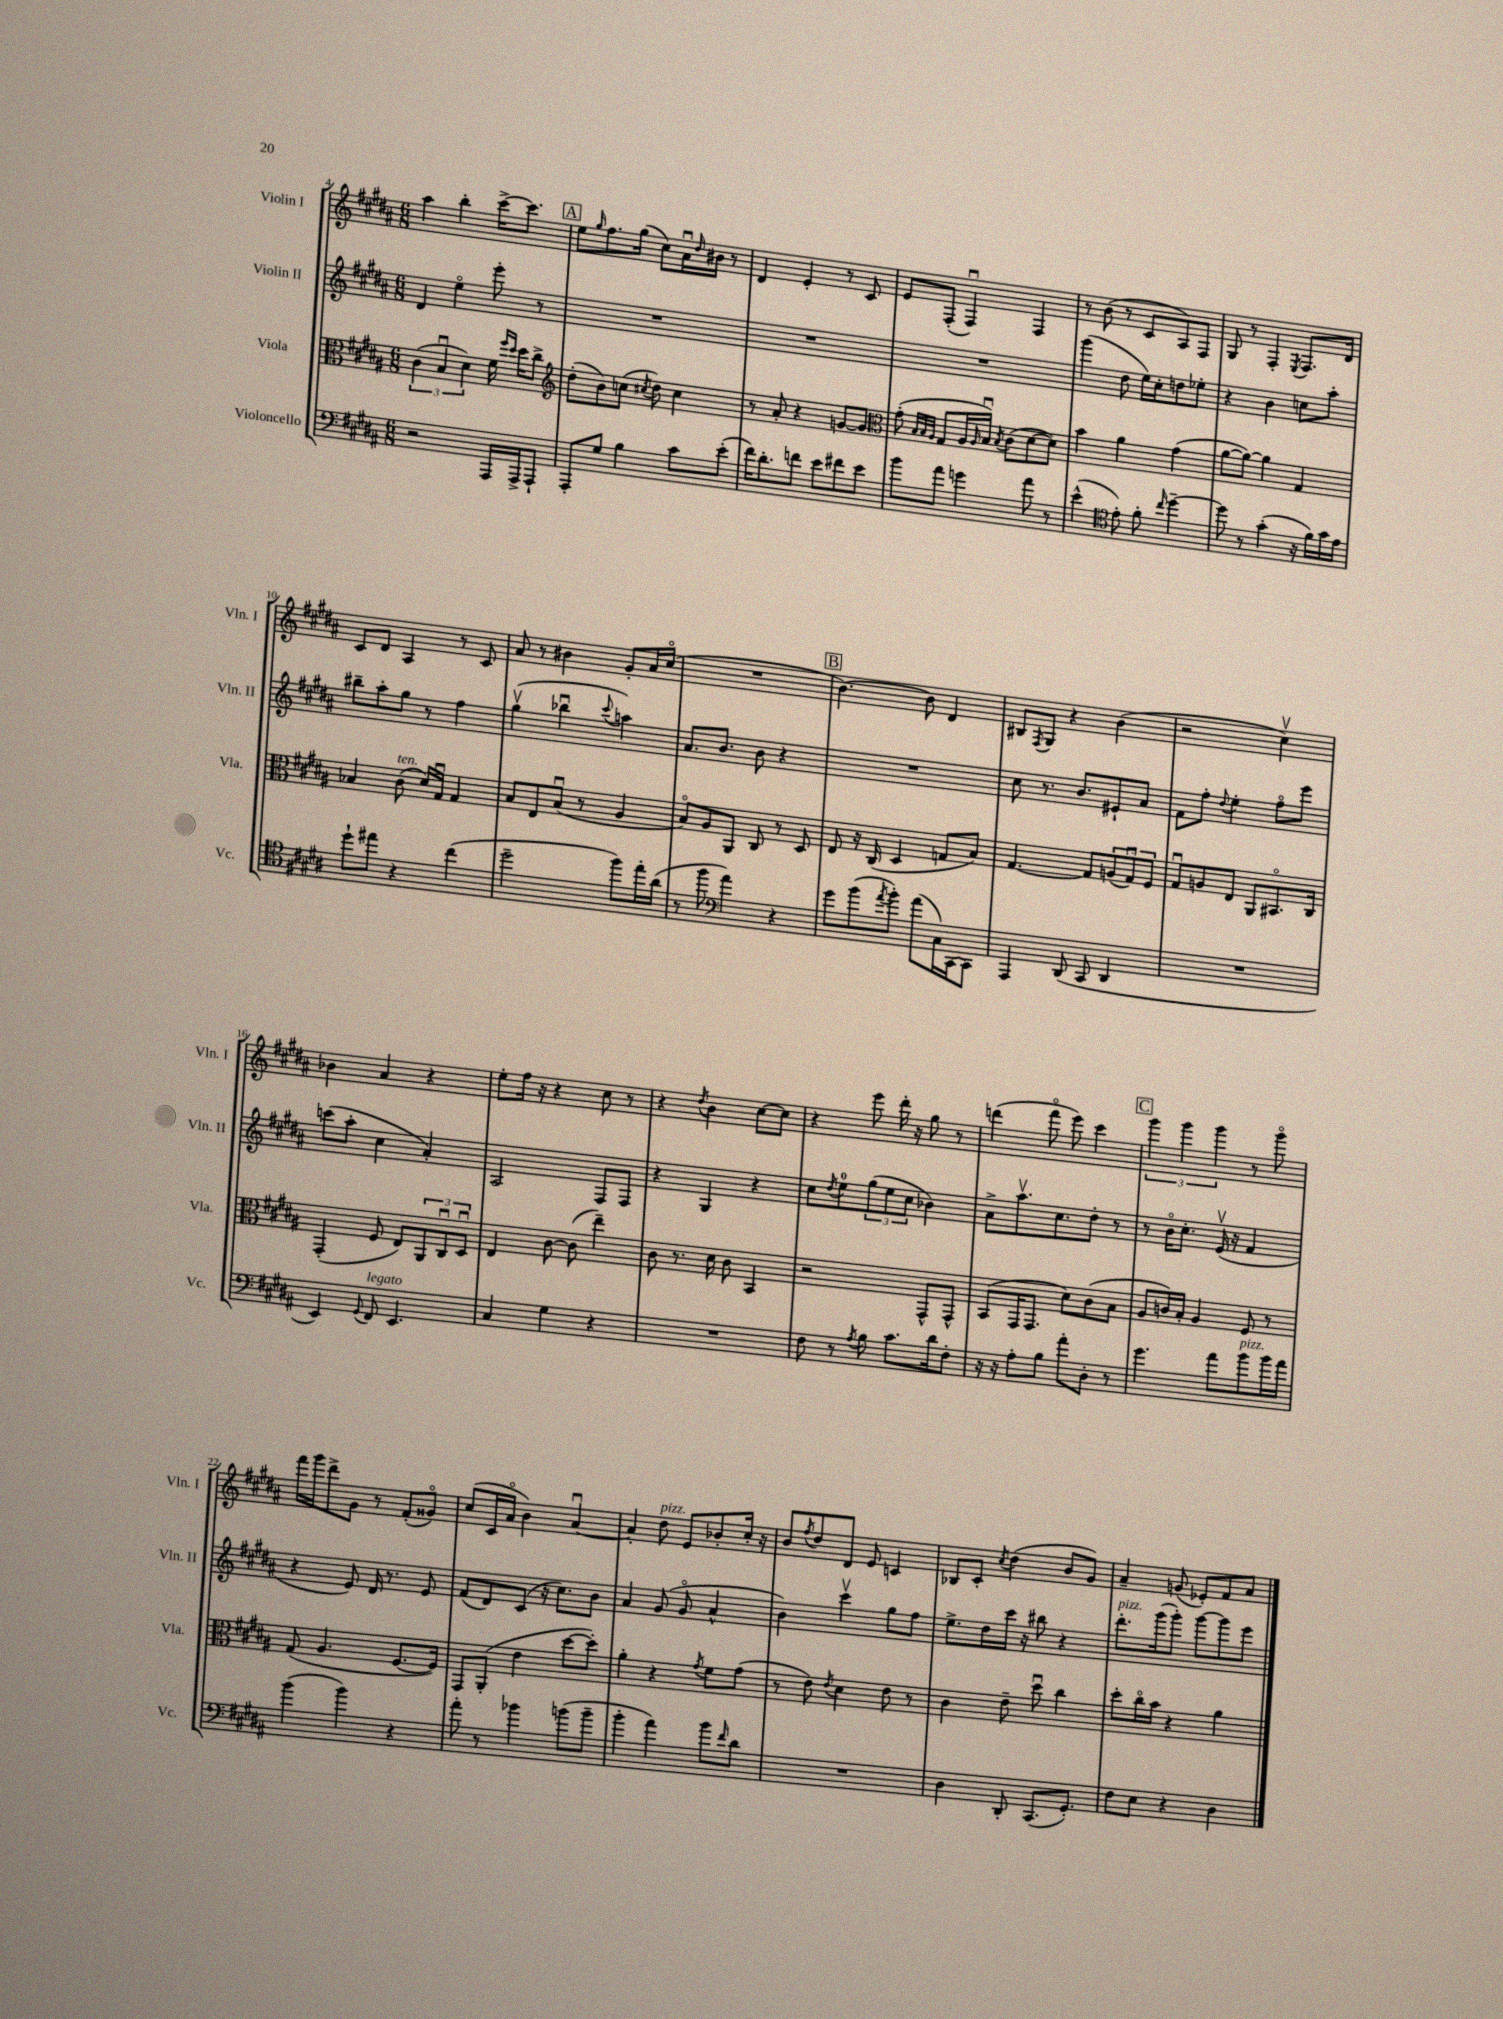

**kern	**kern	**kern	**kern
*staff4	*staff3	*staff2	*staff1
*clefF4	*clefC3	*clefG2	*clefG2
*k[f#c#g#d#a#]	*k[f#c#g#d#a#]	*k[f#c#g#d#a#]	*k[f#c#g#d#a#]
*M6/8	*M6/8	*M6/8	*M6/8
2r	(6c#	4d#	4aa#
.	6Bu	.	.
.	.	4eeo	4bb'
.	6d#)	.	.
16AAA#	16f#	8eee'	[16ccc#^
.	16qqff#	.	.
.	16qqdd#	.	.
16AAA#^	16dd#	.	8.ccc#]
8AAA#`	8cc#^	8r	.
=	=	=	=
*	*clefG2	*	*
8AAA#'	(8dd#'	2.r	8ee
.	.	.	16qqgg#
8G#	8b)	.	8.ff#
4B	(8cc	.	.
.	.	.	(16gg#
.	8qcc#	.	.
.	8dd#)	.	8cc#)
8c#	4cc#	.	16a#u
.	.	.	16qqdd#
.	.	.	16b#
(8e'	.	.	8r
=	=	=	=
16f#)	8r	2.r	4d#
8.d#'	.	.	.
.	8a#'	.	.
8f	4r	.	4e'
8e	.	.	.
8f#	[8g	.	8r
8e	8g]	.	8c#
=	=	=	=
*	*clefC3	*	*
8b	(8g#'	2.r	8e
.	32qqB	.	.
.	32qqB	.	.
.	32qqA#	.	.
8a#	8G#	.	(8F#'
4g	16A#	.	4F#u)
.	16qqA#	.	.
.	16Bu)	.	.
.	8qB	.	.
.	(8c#	.	.
8a#	[8d#	.	4F#
8r	8d#])	.	.
=	=	=	=
(4e^^	4b	(4ggg#	8r
.	.	.	(8b
*clefC4	*	*	*
8e')	4a#	8dd#	8r
8f#'	.	16ee)	8c#
.	.	16cc#'	.
16qqcc#	.	.	.
[4dd#~	(4g#	8dd	8A#)
.	.	8ee-'	8F#
=	=	=	=
8dd#]	[8a#	4r	8G#
8r	8a#_)	.	8r
(4g#'	4a#]	4b	4F#'
.	.	.	8qE
16r	4G#	8cc	8.F#
16f#)	.	.	.
16g#	.	8aa#'	.
16e	.	.	16d#
=	=	=	=
8dd#`	4B-	8bb#~	8c#
8ee#	.	8aa#'	8d#
4r	(8c#	8gg#	4A#
.	16d#)	8r	.
.	16G#u	.	.
(4cc#	4G#	4ff#	8r
.	.	.	8c#
=	=	=	=
2dd#~	8B	(4gg#v	8a#
.	8E	.	8r
.	(8Bu	4bb-u	4b#
.	8r	.	.
.	.	8qqccc#	.
8ff#)	4A#	4aa)	8g#'
16ee'	.	.	16a#
(16a#	.	.	(16cc#o
=	=	=	=
8r	8Bo)	8.a#	2.r
8ff#	8A#	.	.
.	.	8.b	.
*clefF4	*	*	*
4a#)	8AA#	.	.
.	8C#	8b	.
4r	8r	4r	.
.	8D#	.	.
=	=	=	=
8g#	8E	2.r	[4.b)
(8b	16r	.	.
.	(16C#	.	.
8qa#	.	.	.
8b')	4D#	.	.
(8a#	.	.	8b]
16C#)	8G	.	4d#
[16CC#	.	.	.
8CC#]	8B)	.	.
=	=	=	=
4AAA#	[4.G#	8cc#	8B#
.	.	.	8qF#
.	.	8.r	8G#
(8DD#	.	.	4r
.	.	8.b	.
8CC#	8G#]	.	.
4DD#	(12A	8e#`	(4b
.	12G#u)	.	.
.	.	8a#	.
.	12F#	.	.
=	=	=	=
2.r	8G#u	8f#	2r
.	8A	8ff#'	.
.	.	8qqdd#	.
.	8E	4ee'	.
.	8AA#	.	.
.	8.BB#o	8ff#o	4cc#v)
.	.	8eee	.
.	16C#	.	.
=	=	=	=
4EE)	(4GG#'	(8ccc	4b-
.	.	8aa#'	.
8qqGG#	.	.	.
8FF#	8F#	4cc#	4a#
4.EE	8E)	.	.
.	12AA#	4a#')	4r
.	12C#u	.	.
.	12D#u	.	.
=	=	=	=
4C#	4E	2A#	8ee'
.	.	.	16ff#
.	.	.	16r
4G#	[8c#	.	4r
.	(8c#]	.	.
4r	4ee~)	8F#	8cc#
.	.	8F#	8r
=	=	=	=
2.r	8c#	4r	4r
.	8.r	.	.
.	.	.	8qdd#
.	.	4G#	4b
.	16d#	.	.
.	8c#	.	.
.	4BB	4r	[8cc#
.	.	.	8cc#]
=	=	=	=
8F#	2r	8cc#	4r
.	.	8qdd#	.
8r	.	8ee	.
8qA#	.	.	.
8B	.	(12gg#	8eee
.	.	12ee	.
8.c#	.	.	16ddd#'
.	.	12cc#	.
.	.	.	16r
.	8GG#^^	4b-)	8gg#
16d#	.	.	.
8F#'	8GG#^^	.	8r
=	=	=	=
16r	(8BB	8a#^	(4ddd
16r	.	.	.
8A#'	16GG#	8.aa#v	.
.	8.GG#	.	.
8B	.	.	8fff#o
.	.	8.cc#	.
8a#'	8d#)	.	8eee)
8D#'	(8c#	8dd#'	4ccc#
8r	8B	8r	.
=	=	=	=
4.g#	8A#	8r	6ggg#
.	16c)	16bo	.
.	.	.	6ggg#
.	16B'	8.cc#'	.
.	4A#	.	.
.	.	.	6ggg#
8a#	.	(16ev	.
.	.	16r	.
8b	8F#	4f#	8r
16b	8r	.	8ggg#o
16a#	.	.	.
=	=	=	=
(4b	(8G#	4r	16fff#
.	.	.	16ggg#
.	4.A#	.	8ddd#^
4b)	.	8e)	8g#
.	.	16d#	8r
.	.	8.r	.
4r	[8.F#	.	(8f#'
.	.	8e	8g##o)
.	16F#])	.	.
=	=	=	=
8a#'	8GG#	(8f#	(8cc#
8r	(8AA#'	8d#)	16c#
.	.	.	16a#o
4b-	4e	(8c#	4b)
.	.	16r	.
.	.	8.cc#)	.
(8b	[8dd#	.	[4a#u
8b~	8dd#'])	8b	.
=	=	=	=
4b'	4a#'	4a#	4a#']
4a#)	4r	(8g#	8dd#
.	.	8g#o	8e
.	8qg#	.	.
8b	8f#	4a#^^	8b-'
16qqf#	.	.	.
8d#	(8g#	.	16cc#'
.	.	.	16r
=	=	=	=
2.r	8r	4b)	8b
.	.	.	8qff#
.	8e)	.	8dd#
.	8qe	.	.
.	4d#	4ccc#v	8d#
.	.	.	8e
.	8e	8gg#	4c
.	8r	8ff#	.
=	=	=	=
4D#	4c#	8.ee^	8B-
.	.	.	8c#'
.	.	16dd#	.
.	.	.	8qcc#
8DD#'	8e~	16ccc#	(4dd#
.	.	16r	.
(8.CC#	8dd#u	8bb#	.
.	4cc#	4r	8b
8.GG#')	.	.	.
.	.	.	8g#)
=	=	=	=
8F#	8dd#'	8.ddd#'	4a#~
8E	16cc#o	.	.
.	16b	(16ggg#	.
4r	4r	8ggg#')	(8g
.	.	[8ggg#	8e-')
4D#	4a#	8ggg#]	8f#
.	.	8eee	8a#
==	==	==	==
*-	*-	*-	*-
